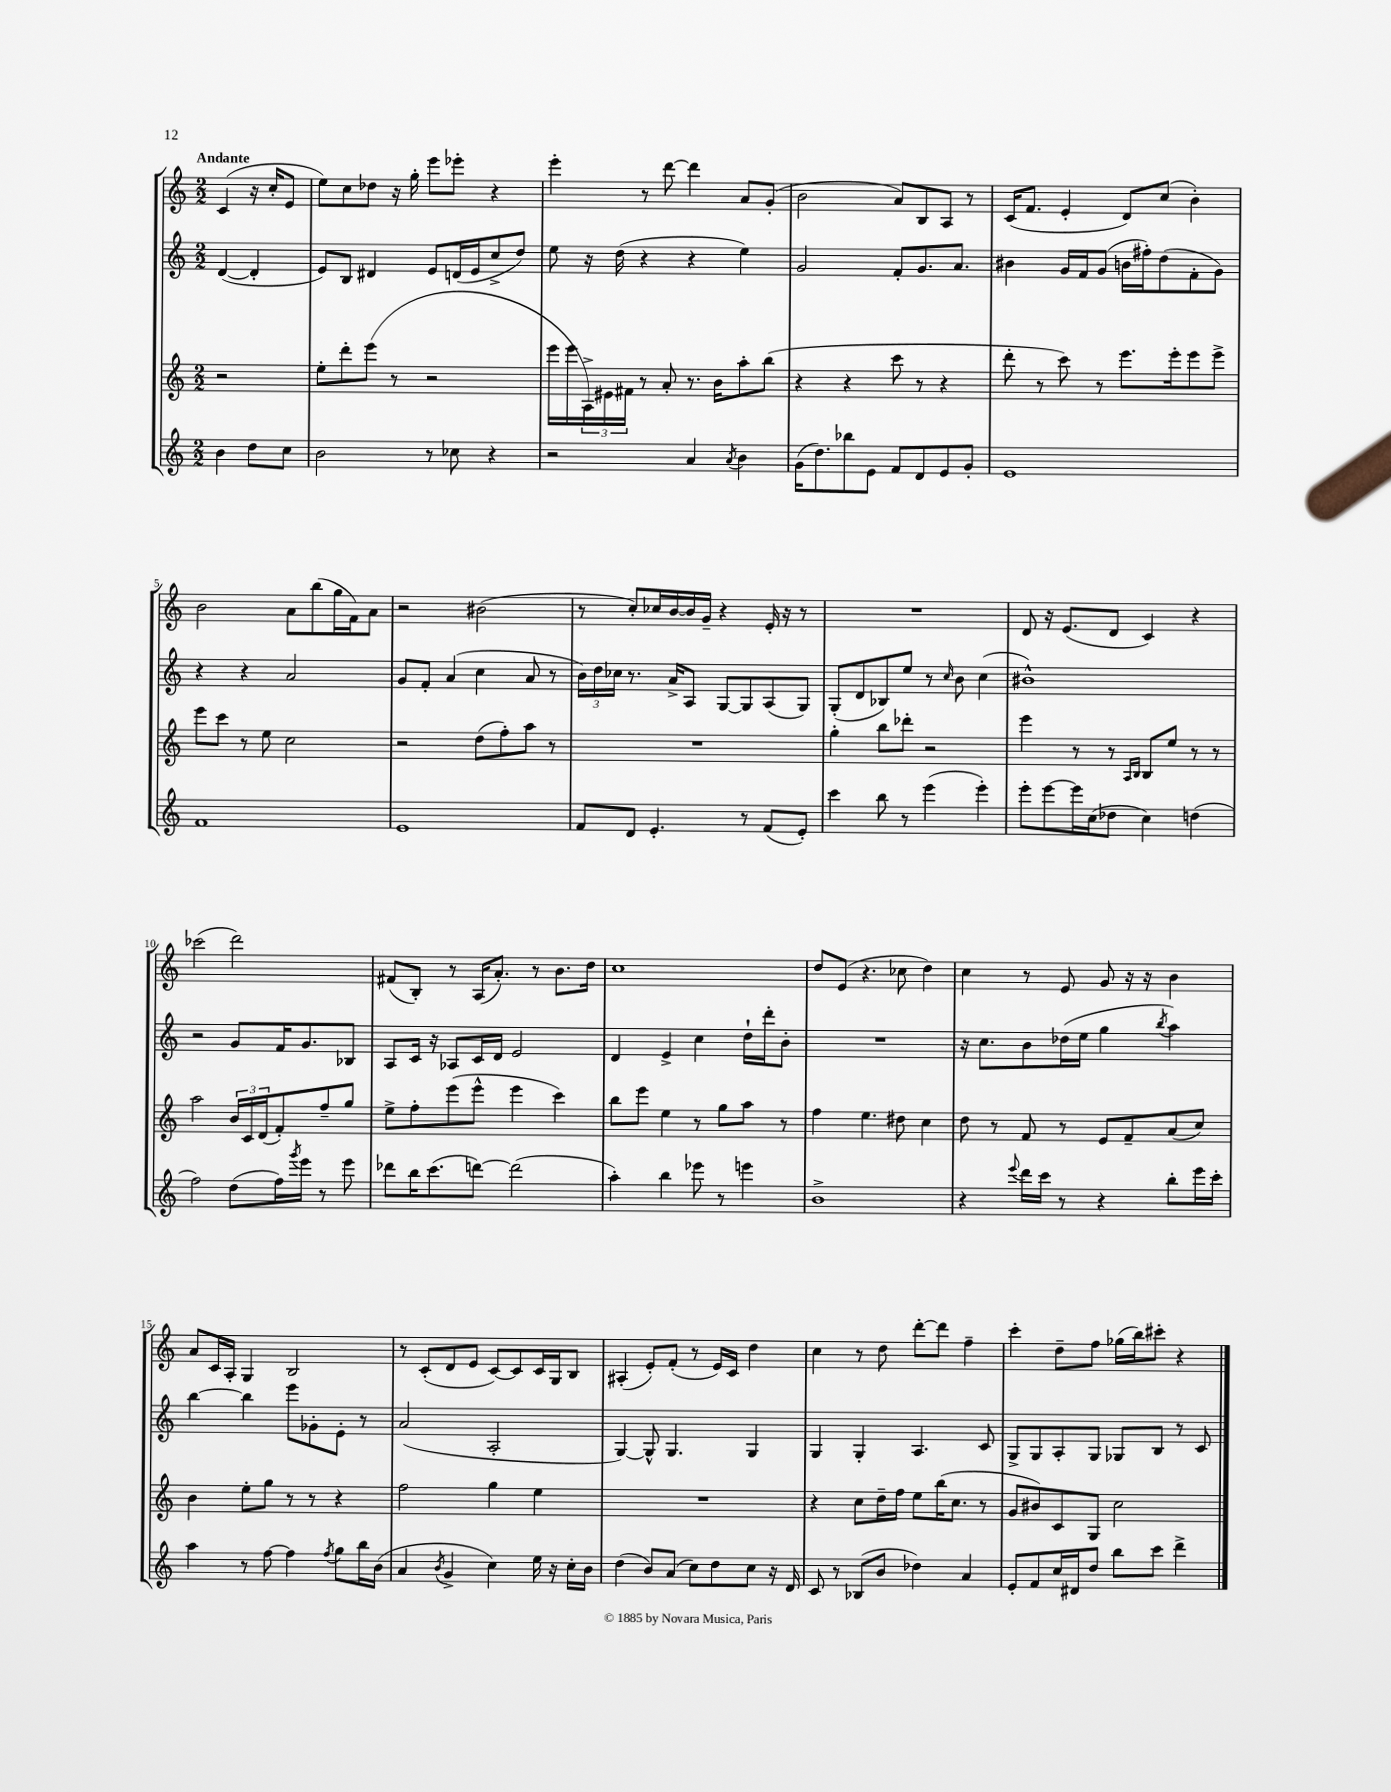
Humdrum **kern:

**kern	**kern	**kern	**kern
*staff4	*staff3	*staff2	*staff1
*clefG2	*clefG2	*clefG2	*clefG2
*k[]	*k[]	*k[]	*k[]
*M2/2	*M2/2	*M2/2	*M2/2
4b	2r	([4d	(4c
8dd	.	4d']	16r
.	.	.	16cc'
8cc	.	.	8e
=	=	=	=
2b	8ee'	8e)	8ee)
.	8ddd'	8B	8cc
.	(8eee	4d#	8dd-
.	8r	.	16r
.	.	.	16gg'
8r	2r	8e	8eee
8cc-	.	(16d	8eee-'
.	.	16e	.
4r	.	8cc^	4r
.	.	8dd)	.
=	=	=	=
2r	16eee	8ee	4eee'
.	16eee	.	.
.	24A^)	16r	.
.	24e#	.	.
.	.	(16dd	.
.	24f#	.	.
.	8r	4r	8r
.	8a'	.	[8ddd
4a	8.r	4r	4ddd]
.	16b	.	.
8qa	.	.	.
4b	8aa'	4ee)	8a
.	(8bb	.	(8g'
=	=	=	=
(16g	4r	2g	2b
8.dd)	.	.	.
8bb-	4r	.	.
8e	.	.	.
8f	8ccc	8f'	8a)
8d	8r	8.g	8B
8e	4r	.	8A
.	.	8.a	.
8g'	.	.	8r
=	=	=	=
1e	8ddd'	4b#	(16c
.	.	.	8.f
.	8r	.	.
.	8ccc)	16g	4e'
.	.	16f	.
.	8r	(8g	.
.	8.eee	16b	8d)
.	.	16ff#')	.
.	.	(8dd	(8cc
.	16eee'	.	.
.	8eee	8f'	4b')
.	8eee^	8g)	.
=	=	=	=
1f	8eee	4r	2b
.	8ccc	.	.
.	8r	4r	.
.	8ee	.	.
.	2cc	2a	8a
.	.	.	(8bb
.	.	.	16gg
.	.	.	16f)
.	.	.	8a
=	=	=	=
1e	2r	8g	2r
.	.	8f'	.
.	.	(4a	.
.	(8dd	4cc	(2b#
.	8ff')	.	.
.	8aa	8a	.
.	8r	8r	.
=	=	=	=
8f	1r	24b)	8r
.	.	24dd	.
.	.	24cc-	.
8d	.	8.r	8cc')
4.e'	.	.	16cc-
.	.	16a^	[16b
.	.	8A	16b]
.	.	.	16g~
.	.	[8G	4r
8r	.	8G]	.
(8f	.	(8A	16e'
.	.	.	16r
8e')	.	8G)	8r
=	=	=	=
4ccc	4gg'	(8G'	1r
.	.	8d	.
8bb	8bb	8B-)	.
8r	8ddd-'	8ee	.
(4eee	2r	8r	.
.	.	16qqcc	.
.	.	8b	.
4eee')	.	(4cc	.
=	=	=	=
8eee'	4eee	1b#^^)	8d
[8eee	.	.	16r
.	.	.	(8.e
16eee]	8r	.	.
(16cc	.	.	.
8dd-	8r	.	8d
.	16qqA	.	.
.	16qqB	.	.
4cc)	8B	.	4c)
.	8ee	.	.
(4dd	8r	.	4r
.	8r	.	.
=	=	=	=
2ff)	2aa	2r	(2ccc-
(8dd	24b	8g	2ddd)
.	24c	.	.
.	(24d	.	.
16ff)	8f')	16f	.
8qggg	.	.	.
16eee	.	8.g	.
8r	8ff~	.	.
8eee	8gg	8B-	.
=	=	=	=
8ddd-	8ee^	8A	(8f#
16bb	8ff'	16c	8B')
(8.ccc	.	16r	.
.	(8eee	8A-	8r
[8ddd)	8eee^^	16c	(16A
.	.	16d	8.a')
(2ddd]	4eee	2e	.
.	.	.	8r
.	4ccc)	.	8.b
.	.	.	16dd
=	=	=	=
4aa')	8bb	4d	1cc
.	8eee	.	.
4bb	4ee	4e^	.
8eee-	8r	4cc	.
8r	8gg	.	.
4eee	8aa	16dd`	.
.	.	16ddd'	.
.	8r	8b'	.
=	=	=	=
1b^	4ff	1r	8dd
.	.	.	(8e
.	4.ee	.	4.r
.	8dd#	.	8cc-
.	4cc	.	4dd)
=	=	=	=
4r	8dd	16r	4cc
.	.	8.cc	.
.	8r	.	.
8qqeee	.	.	.
16ddd	8f	8b	8r
16ccc	.	.	.
8r	8r	(16dd-	8e
.	.	16ee	.
4r	8e	4gg	8g
.	8f~	.	16r
.	.	.	16r
.	.	8qbb	.
8bb'	(8a	4aa)	4b
16eee	8cc)	.	.
16ccc'	.	.	.
=	=	=	=
4aa	4b	[4bb	8a
.	.	.	16c
.	.	.	16A'
8r	8ee'	4bb]	4G
[8ff	8gg	.	.
4ff]	8r	8eee	2B
.	8r	8g-'	.
8qff	.	.	.
8gg	4r	8e'	.
16bb	.	8r	.
(16b	.	.	.
=	=	=	=
4a	2ff	(2a	8r
.	.	.	(8c'
8qb	.	.	.
4g^	.	.	8d
.	.	.	8e
4cc)	4gg	2A'	[8c)
.	.	.	8c]
16ee	4ee	.	16c
16r	.	.	16G
16cc'	.	.	8B
16b	.	.	.
=	=	=	=
(4dd	1r	[4G)	(4A#'
8b)	.	8G^^]	8e')
(8a	.	4.G	(8f'
8cc)	.	.	8r
8dd	.	.	16e)
.	.	.	16c
8cc	.	4G	4dd
16r	.	.	.
16d	.	.	.
=	=	=	=
8c	4r	4G	4cc
8r	.	.	.
(8B-	8cc	4G'	8r
8b	16dd~	.	8dd
.	16ff	.	.
4dd-)	8ee	4.A	[8ddd'
.	(16bb	.	8ddd]
.	8.cc	.	.
4a	.	.	4ff~
.	8r	8c	.
=	=	=	=
8e'	8g	8G^	4ccc'
8f	8b#)	8G	.
16cc	8c	8A'	8dd~
16d#	.	.	.
8dd	8G	8G	8ff
8bb	2cc	8G-	(16gg-
.	.	.	16bb)
8ccc	.	8B	8ccc#'
4ddd^	.	8r	4r
.	.	8c	.
==	==	==	==
*-	*-	*-	*-
